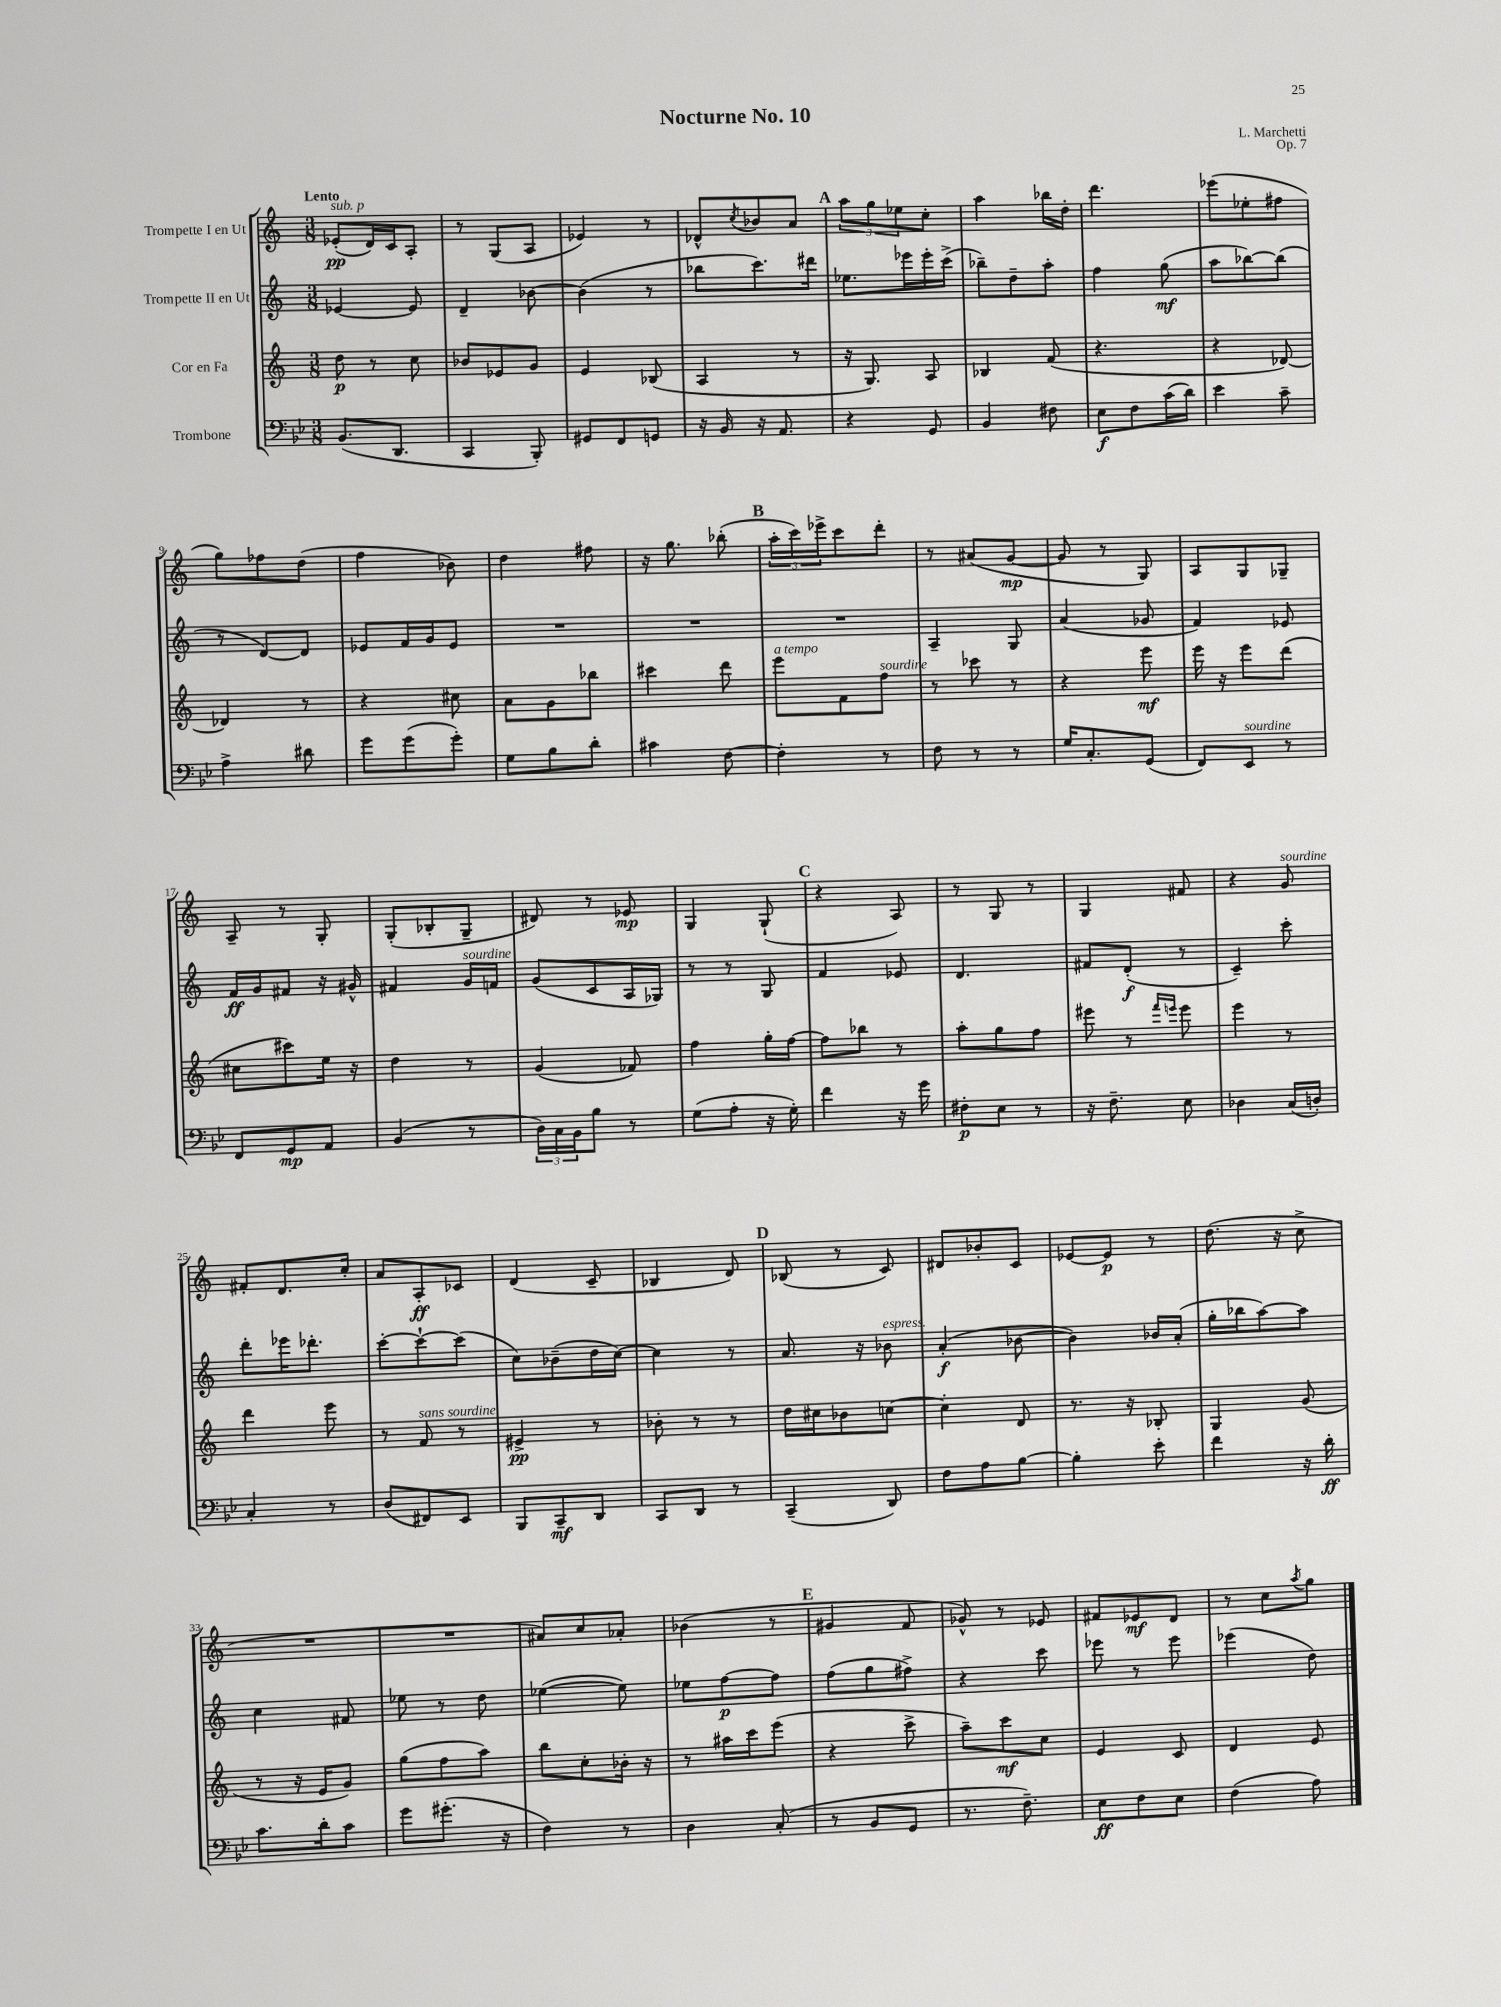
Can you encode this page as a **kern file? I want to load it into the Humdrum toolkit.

**kern	**dynam	**kern	**dynam	**kern	**dynam	**kern	**dynam
*part4	*part4	*part3	*part3	*part2	*part2	*part1	*part1
*staff4	*staff4	*staff3	*staff3	*staff2	*staff2	*staff1	*staff1
*I"Trombone	*	*I"Cor en Fa	*	*I"Trompette II en Ut	*	*I"Trompette I en Ut	*
*clefF4	*	*clefG2	*	*clefG2	*	*clefG2	*
*k[b-e-]	*	*k[]	*	*k[]	*	*k[]	*
*M3/8	*	*M3/8	*	*M3/8	*	*M3/8	*
=1	=1	=1	=1	=1	=1	=1	=1
!	!	!	!	!	!	!LO:TX:a:B:t=Lento	!
!	!	!	!	!	!	!LO:TX:a:i:t=sub. p	!
(8.BB-/L	.	8dd\	p	[4e-X/	.	(8e-X'/L	pp
.	.	8r	.	.	.	16d/L)	.
8.DD/J	.	.	.	.	.	16c/J	.
.	.	8cc\	.	8e-/]	.	8A'/J	.
=2	=2	=2	=2	=2	=2	=2	=2
4CC/	.	8b-X/L	.	4d~/	.	8r	.
.	.	8e-X/	.	.	.	(8G/L	.
8BBB-'/)	.	8g/J	.	[8b-X\	.	8A/J	.
=3	=3	=3	=3	=3	=3	=3	=3
8GG#X/L	.	4e/	.	(4b-\]	.	4e-X/)	.
8FF/	.	.	.	.	.	.	.
8GGn/J	.	(8B-X/	.	8r	.	8r	.
=4	=4	=4	=4	=4	=4	=4	=4
16r	.	4A/	.	8bb-X\L	.	8d-X^^/L	.
16BB-/	.	.	.	.	.	.	.
.	.	.	.	.	.	8qcc/	.
16r	.	.	.	8.ccc\)	.	8b-X/	.
8.AA/	.	.	.	.	.	.	.
.	.	8r	.	.	.	8a/J	.
.	.	.	.	16ddd#X\Jk	.	.	.
!!LO:REH:place=s1:t=A
=5	=5	=5	=5	=5	=5	=5	=5
4r	.	16r	.	8.ee-X\L	.	12aa\L	.
.	.	8.G/)	.	.	.	.	.
.	.	.	.	.	.	12gg\	.
.	.	.	.	.	.	12ee-X\	.
.	.	.	.	16eee-X\L	.	.	.
8GG/	.	8A/	.	16eee-'\	.	8cc'\J	.
.	.	.	.	(16ccc^\JJ	.	.	.
=6	=6	=6	=6	=6	=6	=6	=6
4BB-/	.	4B-X/	.	8bb-X~\L)	.	4aa\	.
.	.	.	.	8dd~\	.	.	.
8F#X\	.	(8f/	.	8aa'\J	.	16bb-X\LL	.
.	.	.	.	.	.	16dd'\JJ	.
=7	=7	=7	=7	=7	=7	=7	=7
8E-\L	f	4.r	.	4ff\	.	4.ddd\	.
8F\	.	.	.	.	.	.	.
(16c\L	.	.	.	(8gg\	mf	.	.
16d\JJ)	.	.	.	.	.	.	.
=8	=8	=8	=8	=8	=8	=8	=8
4e-\	.	4r	.	8aa\L	.	(8eee-X\L	.
.	.	.	.	[8bb-X\)	.	8ee-X'\	.
8c~\	.	[8d-X/)	.	(8bb-\J]	.	8ff#X\J	.
!!LO:LB:g=z
=9	=9	=9	=9	=9	=9	=9	=9
4A^\	.	4d-X/]	.	8r	.	8gg\L)	.
.	.	.	.	[8d/L)	.	8ff-X\	.
8d#X\	.	8r	.	8d/J]	.	(8dd\J	.
=10	=10	=10	=10	=10	=10	=10	=10
8g\L	.	4r	.	8e-X/L	.	4ff\	.
(8g\	.	.	.	16f/L	.	.	.
.	.	.	.	16g/J	.	.	.
8g'\J)	.	8cc#X\	.	8e-/J	.	8b-X\)	.
=11	=11	=11	=11	=11	=11	=11	=11
8G\L	.	8a\L	.	4.r	.	4dd\	.
8B-\	.	8g\	.	.	.	.	.
8d'\J	.	8bb-X\J	.	.	.	8ff#X\	.
=12	=12	=12	=12	=12	=12	=12	=12
4c#X\	.	4ccc#X\	.	4.r	.	16r	.
.	.	.	.	.	.	8.gg\	.
[8F\	.	8ddd\	.	.	.	(8bb-X'\	.
!!LO:REH:place=s1:t=B
=13	=13	=13	=13	=13	=13	=13	=13
!	!	!LO:TX:a:i:t=a tempo	!	!	!	!	!
4F'\]	.	8eee\L	.	4.r	.	24aa'\LL	.
.	.	.	.	.	.	24ccc\)	.
.	.	.	.	.	.	24eee-X^\J	.
.	.	8f\	.	.	.	8ccc\	.
!	!	!LO:TX:a:i:t=sourdine	!	!	!	!	!
8r	.	8ff\J	.	.	.	8ddd'\J	.
=14	=14	=14	=14	=14	=14	=14	=14
8F\	.	8r	.	4A~/	.	8r	.
8r	.	8ccc-X\	.	.	.	(8a#X/L	.
8r	.	8r	.	8G/	.	[8g/J	mp
=15	=15	=15	=15	=15	=15	=15	=15
16G/KL	.	4r	.	(4a/	.	8g/]	.
8.C'/	.	.	.	.	.	.	.
.	.	.	.	.	.	8r	.
(8GG/J	.	8eee\	mf	8g-X/	.	8G/)	.
=16	=16	=16	=16	=16	=16	=16	=16
8FF/L)	.	16eee\	.	4f/)	.	8A/L	.
.	.	16r	.	.	.	.	.
!LO:TX:a:i:t=sourdine	!	!	!	!	!	!	!
8EE-/J	.	8eee\L	.	.	.	8G/	.
8r	.	(8ddd\J	.	8e-X/	.	8G-X~/J	.
!!LO:LB:g=z
=17	=17	=17	=17	=17	=17	=17	=17
8FF/L	.	8cc#X\L	.	16f/LL	ff	8A~/	.
.	.	.	.	16g/J	.	.	.
8GG/	mp	8ccc#X\)	.	8f#X/J	.	8r	.
8AA/J	.	16ee\Jk	.	16r	.	8G'/	.
.	.	16r	.	16g#X^^/	.	.	.
=18	=18	=18	=18	=18	=18	=18	=18
(4BB-/	.	4dd\	.	4f#X/	.	(8G'/L	.
.	.	.	.	.	.	8B-X'/	.
!	!	!	!	!LO:TX:a:i:t=sourdine	!	!	!
8r	.	8r	.	16g/LL	.	8G~/J	.
.	.	.	.	16fn/JJ	.	.	.
=19	=19	=19	=19	=19	=19	=19	=19
24D\LL)	.	(4g/	.	(8g/L	.	8d#X/)	.
24C\	.	.	.	.	.	.	.
24BB-\J	.	.	.	.	.	.	.
8B-\J	.	.	.	8c/	.	8r	.
8r	.	8f-X/)	.	16A/L	.	8e-X/	mp
.	.	.	.	16G-X/JJ)	.	.	.
=20	=20	=20	=20	=20	=20	=20	=20
(8G\L	.	4ff\	.	8r	.	4G/	.
8A'\J	.	.	.	8r	.	.	.
16r	.	16gg'\LL	.	8G/	.	(8G`/	.
16G'\)	.	[16ff\JJ	.	.	.	.	.
!!LO:REH:place=s1:t=C
=21	=21	=21	=21	=21	=21	=21	=21
4f\	.	8ff\L]	.	4f/	.	4r	.
.	.	8bb-X\J	.	.	.	.	.
16r	.	8r	.	8e-X/	.	8A/)	.
16g\	.	.	.	.	.	.	.
=22	=22	=22	=22	=22	=22	=22	=22
8F#X'\L	p	8aa'\L	.	4.d/	.	8r	.
8E-\J	.	8gg\	.	.	.	8G/	.
8r	.	8ff\J	.	.	.	8r	.
=23	=23	=23	=23	=23	=23	=23	=23
16r	.	8eee#X\	.	8f#X/L	.	4G/	.
8.F~\	.	.	.	.	.	.	.
.	.	8r	.	(8d'/J	f	.	.
.	.	16qqfff/LL	.	.	.	.	.
.	.	16qqeeen/JJ	.	.	.	.	.
8E-\	.	8eee\	.	8r	.	8f#X/	.
=24	=24	=24	=24	=24	=24	=24	=24
4D-X\	.	4eee\	.	4c~/)	.	4r	.
!	!	!	!	!	!	!LO:TX:a:i:t=sourdine	!
(16C/LL	.	8r	.	8ccc'\	.	8g/	.
16Dn'/JJ)	.	.	.	.	.	.	.
!!LO:LB:g=z
=25	=25	=25	=25	=25	=25	=25	=25
4C'/	.	4ddd\	.	8ddd'\L	.	8f#X'/L	.
.	.	.	.	16eee-X\K	.	8.d/	.
.	.	.	.	8.ddd-X'\J	.	.	.
8r	.	8eee\	.	.	.	.	.
.	.	.	.	.	.	16cc'/Jk	.
=26	=26	=26	=26	=26	=26	=26	=26
(8D/L	.	8r	.	[8ccc'\L	.	8a/L	.
!	!	!LO:TX:a:i:t=sans sourdine	!	!	!	!	!
8FF#X/)	.	8f/	.	8ccc`\_	.	8A'/	ff
8EE-/J	.	8r	.	(8ccc\J]	.	8c-X/J	.
=27	=27	=27	=27	=27	=27	=27	=27
8BBB-/L	.	4e#X^/	pp	8cc\L)	.	(4d/	.
8CC~/	mf	.	.	(8b-X~\	.	.	.
8DD/J	.	8r	.	16dd\L	.	8c~/	.
.	.	.	.	[16cc\JJ)	.	.	.
=28	=28	=28	=28	=28	=28	=28	=28
8CC/L	.	8b-X'\	.	4cc\]	.	4B-X/	.
8DD/J	.	8r	.	.	.	.	.
8r	.	8r	.	8r	.	8d/)	.
!!LO:REH:place=s1:t=D
=29	=29	=29	=29	=29	=29	=29	=29
(4CC~/	.	16dd\LL	.	8.a/	.	(8B-X/	.
.	.	16cc#X\J	.	.	.	.	.
.	.	8b-X\	.	.	.	8r	.
.	.	.	.	16r	.	.	.
!	!	!	!	!LO:TX:a:i:t=espress.	!	!	!
8DD/)	.	[8ccn\J	.	8b-X\	.	8c/)	.
=30	=30	=30	=30	=30	=30	=30	=30
8F\L	.	4cc'\]	.	(4a'/	f	8d#X/L	.
8A\	.	.	.	.	.	8b-X'/	.
[8B-\J	.	8d/	.	[8b-X\	.	8c/J	.
=31	=31	=31	=31	=31	=31	=31	=31
4B-'\]	.	8.r	.	4b-\])	.	[8e-X/L	.
.	.	.	.	.	.	8e-/J]	p
.	.	16r	.	.	.	.	.
8e-'\	.	8B-X'/	.	16b-X/LL	.	8r	.
.	.	.	.	(16a'/JJ	.	.	.
=32	=32	=32	=32	=32	=32	=32	=32
4f\	.	4G/	.	16gg'\LL	.	(8.dd\	.
.	.	.	.	16bb-X\J	.	.	.
.	.	.	.	[8aa\)	.	.	.
.	.	.	.	.	.	16r	.
16r	.	(8g/	.	8aa\J]	.	8cc^\	.
16d'\	ff	.	.	.	.	.	.
!!LO:LB:g=z
=33	=33	=33	=33	=33	=33	=33	=33
8.c\L	.	8r	.	4cc\	.	4.r	.
.	.	16r	.	.	.	.	.
16d'\k	.	16e/KL	.	.	.	.	.
8c\J	.	8g/J)	.	8f#X/	.	.	.
=34	=34	=34	=34	=34	=34	=34	=34
8g\L	.	(8gg\L	.	8ee-X\	.	4.r	.
(8.g#X'\J	.	8ff\	.	8r	.	.	.
.	.	8aa\J)	.	8dd\	.	.	.
16r	.	.	.	.	.	.	.
=35	=35	=35	=35	=35	=35	=35	=35
4F\)	.	8bb\L	.	([4ee-X\	.	8a#X/L)	.
.	.	8cc'\	.	.	.	8cc/	.
8r	.	16b-X'\Jk	.	8ee-\])	.	8a-X'/J	.
.	.	16r	.	.	.	.	.
=36	=36	=36	=36	=36	=36	=36	=36
4D\	.	8r	.	8ee-X\L	.	(4b-X\	.
.	.	16aa#X\LL	.	[8ff\	p	.	.
.	.	16ccc\J	.	.	.	.	.
(8C'/	.	(8eee\J	.	8ff\J]	.	8r	.
!!LO:REH:place=s1:t=E
=37	=37	=37	=37	=37	=37	=37	=37
8r	.	4r	.	(8ff\L	.	4g#X/	.
8BB-/L	.	.	.	8gg\	.	.	.
8GG/J	.	8ccc^\	.	8ff#X^\J)	.	8f/	.
=38	=38	=38	=38	=38	=38	=38	=38
8.r	.	8aa~\L)	.	4r	.	8g-X^^/)	.
.	.	8ccc\	mf	.	.	8r	.
8.F~\)	.	.	.	.	.	.	.
.	.	8cc\J	.	8ccc\	.	8e-X/	.
=39	=39	=39	=39	=39	=39	=39	=39
8E-\L	ff	4e/	.	8eee-X\	.	8f#X/L	.
8F\	.	.	.	8r	.	8e-X/	mf
8E-\J	.	8c/	.	8eee-\	.	8d/J	.
=40	=40	=40	=40	=40	=40	=40	=40
(4F\	.	4d/	.	(4eee-X\	.	8r	.
.	.	.	.	.	.	8cc\L	.
.	.	.	.	.	.	8qaa/	.
8A\)	.	8e/	.	8dd\)	.	8gg\J	.
==	==	==	==	==	==	==	==
*-	*-	*-	*-	*-	*-	*-	*-
